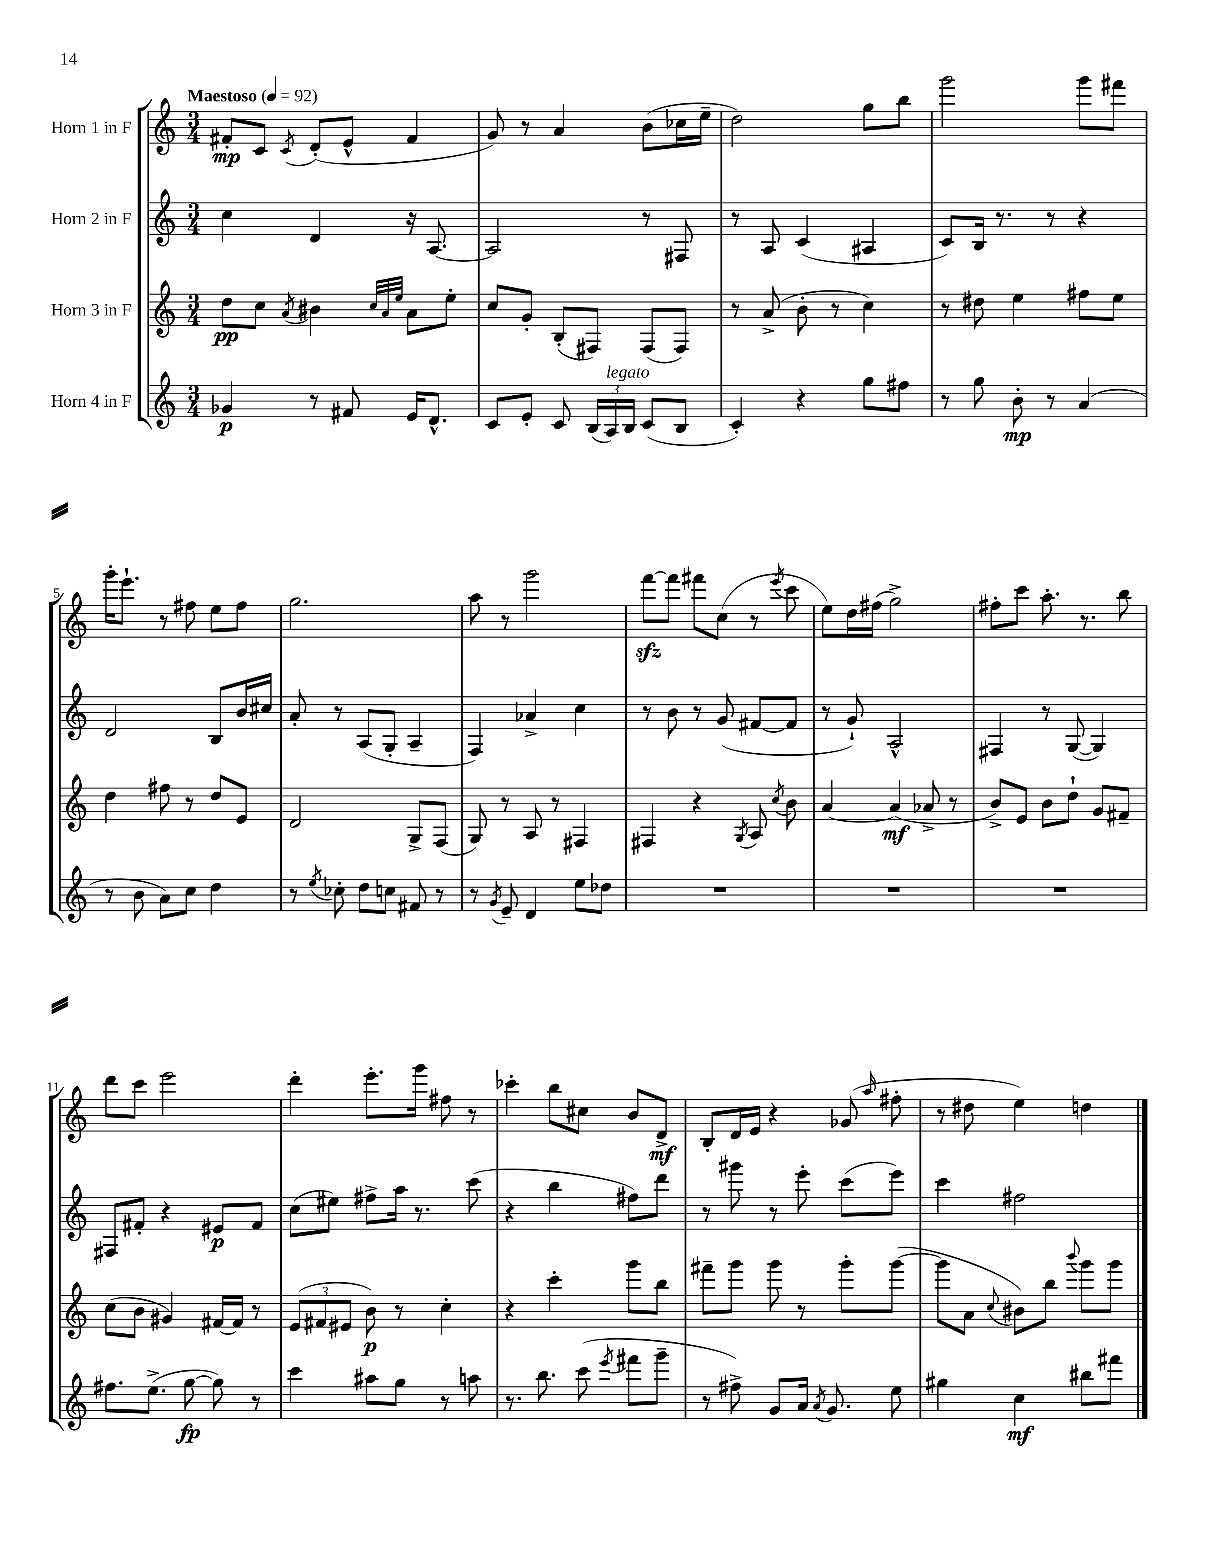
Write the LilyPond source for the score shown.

<<
\new StaffGroup <<
\new Staff = "s0" \with { instrumentName = "Horn 1 in F" } {
    \clef treble \key c \major \numericTimeSignature \time 3/4 \tempo "Maestoso" 4 = 92
    \autoBeamOff fis'8[-.\mp c'8] \acciaccatura { c'8 } d'8[-.( e'8]-^ fis'4 |
    g'8) r8 a'4 b'8[( ces''16 e''16]-- |
    d''2) g''8[ b''8] |
    g'''2 g'''8[ fis'''8] |
    g'''16[-. e'''8.]-! r8 fis''8 e''8[ fis''8] |
    g''2. |
    a''8 r8 g'''2 |
    f'''8[~\sfz f'''8] fis'''8[ c''8]( r8 \acciaccatura { e'''8 } c'''8 |
    e''8[) d''16 fis''16]( g''2->) |
    fis''8[-. c'''8] a''8.-. r8. b''8 |
    d'''8[ c'''8] e'''2 |
    d'''4-. e'''8.[-. g'''16] fis''8 r8 |
    ces'''4-. b''8[ cis''8] b'8[ d'8]->\mf |
    b8[-. d'16 e'16] r4 ges'8( \grace { a''16 } fis''8-. |
    r8 dis''8 e''4) d''4 \bar "|." |
}
\new Staff = "s1" \with { instrumentName = "Horn 2 in F" } {
    \clef treble \key c \major \numericTimeSignature \time 3/4
    \autoBeamOff c''4 d'4 r16 a8.~ |
    a2 r8 fis8 |
    r8 a8 c'4( ais4 |
    c'8[) b16] r8. r8 r4 |
    d'2 b8[ b'16 cis''16] |
    a'8-. r8 a8[( g8]-. a4-- |
    f4) aes'4-> c''4 |
    r8 b'8 r8 g'8( fis'8[~ fis'8] |
    r8 g'8-!) a2-^ |
    fis4 r8 g8~( g4) |
    fis8[ fis'8]-. r4 eis'8[\p fis'8] |
    c''8[( eis''8]) fis''8[-> a''16] r8. c'''8( |
    r4 b''4 fis''8[) d'''8] |
    r8 gis'''8 r8 e'''8-. c'''8[( e'''8]) |
    c'''4 fis''2 \bar "|." |
}
\new Staff = "s2" \with { instrumentName = "Horn 3 in F" } {
    \clef treble \key c \major \numericTimeSignature \time 3/4
    \autoBeamOff d''8[\pp c''8] \acciaccatura { a'8 } bis'4 \grace { c''32[ a'32 e''32] } a'8[ e''8]-. |
    c''8[ g'8]-. b8[-.( fis8]) fis8[( fis8]) |
    r8 a'8->( b'8-. r8 c''4) |
    r8 dis''8 e''4 fis''8[ e''8] |
    d''4 fis''8 r8 d''8[ e'8] |
    d'2 g8[-> f8]( |
    g8) r8 a8 r8 fis4 |
    fis4 r4 \acciaccatura { g8 } a8 \acciaccatura { c''8 } b'8 |
    a'4~ a'4\mf( aes'8-> r8 |
    b'8[->) e'8] b'8[ d''8]-! g'8[ fis'8]-- |
    c''8[( b'8] gis'4) fis'16[~ fis'16] r8 |
    \tuplet 3/2 { e'8[( fis'8 eis'8] } b'8\p) r8 c''4-. |
    r4 c'''4-. g'''8[ b''8] |
    fis'''8[-- g'''8] g'''8 r8 g'''8[-. g'''8]~( |
    g'''8[ a'8] \appoggiatura { c''8 } bis'8[) b''8] \appoggiatura { b'''8 } g'''8[ g'''8] \bar "|." |
}
\new Staff = "s3" \with { instrumentName = "Horn 4 in F" } {
    \clef treble \key c \major \numericTimeSignature \time 3/4
    \autoBeamOff ges'4\p r8 fis'8 e'16[ d'8.]-^ |
    c'8[ e'8]-. c'8 \tuplet 3/2 { b16[( a16^\markup { \italic "legato" }) b16] } c'8[( b8] |
    c'4-.) r4 g''8[ fis''8] |
    r8 g''8 b'8-.\mp r8 a'4( |
    r8 b'8 a'8[) c''8] d''4 |
    r8 \acciaccatura { e''8 } ces''8-. d''8[ c''8] fis'8 r8 |
    r8 \acciaccatura { g'8 } e'8-- d'4 e''8[ des''8] |
    R2. |
    R2. |
    R2. |
    fis''8.[ e''8.]->( g''8~\fp g''8) r8 |
    c'''4 ais''8[ g''8] r8 a''8 |
    r8. b''8. c'''8( \acciaccatura { e'''8 } fis'''8[ g'''8]-- |
    r8 fis''8->) g'8[ a'16] \acciaccatura { a'8 } g'8. e''8 |
    gis''4 c''4\mf bis''8[ fis'''8] \bar "|." |
}
>>
>>
